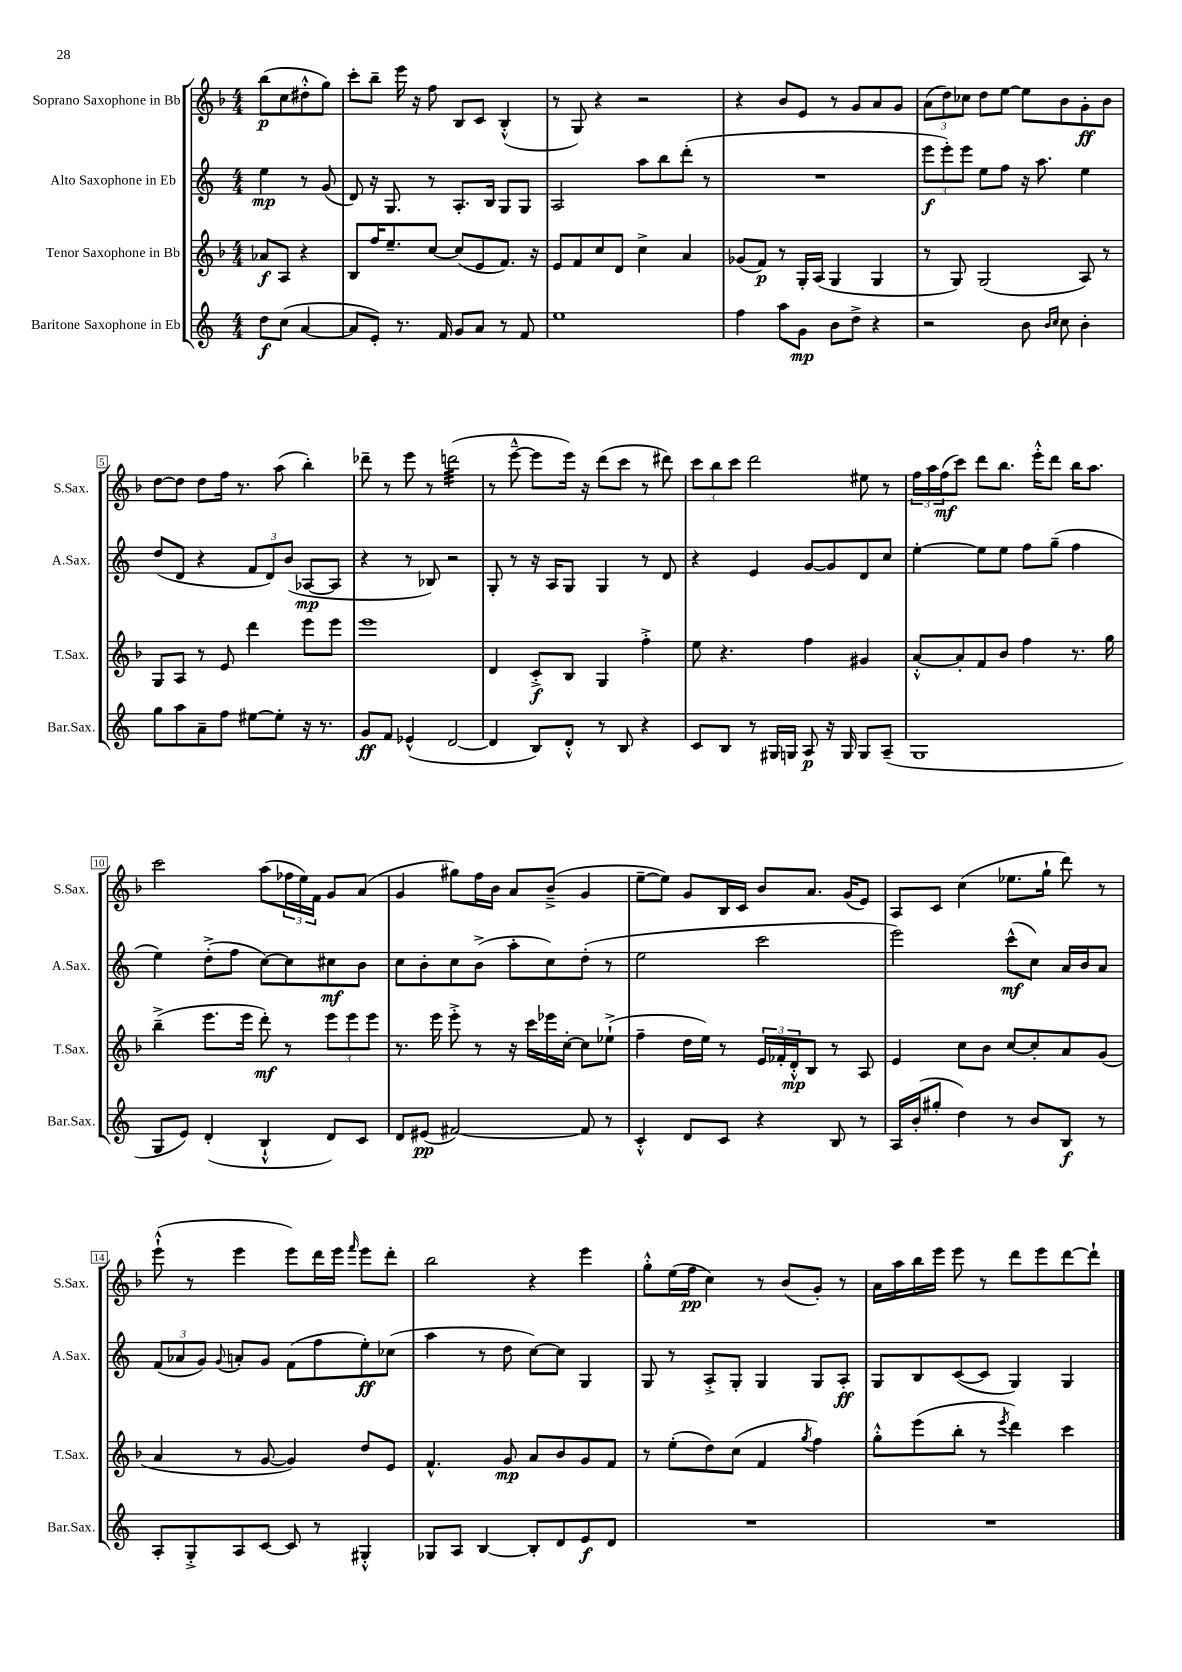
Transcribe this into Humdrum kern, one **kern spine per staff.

**kern	**kern	**kern	**kern
*staff4	*staff3	*staff2	*staff1
*clefG2	*clefG2	*clefG2	*clefG2
*k[]	*k[b-]	*k[]	*k[b-]
*M4/4	*M4/4	*M4/4	*M4/4
8dd\L	8a-/L	4ee\	(8bb-\L
(8cc\J	8A/J	.	8cc\
[4a/	4r	8r	8dd#'^^\
.	.	(8g/	8gg\J)
=	=	=	=
8a/]L	8B-/L	8d/)	8ccc'\L
8e'/J)	16ff/K	16r	8bb-~\J
.	8.ee~/	8.G/	.
8.r	.	.	16eee\
.	.	.	16r
.	[8cc/J	8r	8ff\
16f/	.	.	.
8g/L	(8cc/]L	8.A'/L	8B-/L
8a/J	8e/	.	8c/J
.	.	16B/Jk	.
8r	8.f/J)	8G/L	(4B-'^^/
8f/	.	8G/J	.
.	16r	.	.
=	=	=	=
1ee	8e/L	2A/	8r
.	8f/	.	8G/)
.	8cc/	.	4r
.	8d/J	.	.
.	4cc^\	8aa\L	2r
.	.	8bb\	.
.	4a/	(8ddd'\J	.
.	.	8r	.
=	=	=	=
4ff\	(8g-/L	1r	4r
.	8f/J)	.	.
8aa\L	8r	.	8b-/L
8g\J	16G'/LL	.	8e/J
.	(16A/JJ	.	.
8b\L	4G/	.	8r
8dd^\J	.	.	8g/L
4r	4G/	.	8a/
.	.	.	8g/J
=	=	=	=
2r	8r	12eee\L	(12a\L
.	.	12eee'\)	12dd\)
.	8G/)	.	.
.	.	12eee\J	12cc-\J
.	(2G/	8ee\L	8dd\L
.	.	8ff\J	[8ee\J
8b\	.	16r	8ee\]L
.	.	8.aa\	.
16qqb/LL	.	.	.
16qqcc/JJ	.	.	.
8cc\	.	.	8b-\
4b'\	8A/)	4ee\	8g'\
.	8r	.	8b-\J
=	=	=	=
8gg\L	8G/L	(8dd/L	[8dd\L
8aa\	8A/J	8d/J	8dd\]J
8a~\	8r	4r	8dd\L
8ff\J	8e/	.	16ff\Jk
.	.	.	8.r
[8ee#\L	4ddd\	12f/L	.
.	.	12d/)	.
8ee#'\]J	.	.	(8aa\
.	.	(12b/J	.
16r	8eee\L	[8A-/L	4bb-'\)
8.r	.	.	.
.	8eee\J	8A-/]J	.
=	=	=	=
8g/L	1eee	4r	8ddd-~\
8f/J	.	.	8r
(4e-^^/	.	8r	8eee\
.	.	8B-/)	8r
[2d/	.	2r	(2ddd\
=	=	=	=
4d/]	4d/	8G'/	8r
.	.	8r	[8eee~^^\
8B/L)	8c'^/L	16r	8eee\]L
.	.	16A/LK	.
8d'^^/J	8B-/J	8G/J	16eee\Jk)
.	.	.	16r
8r	4G/	4G/	(8ddd\L
8B/	.	.	8ccc\J
4r	4ff'^\	8r	8r
.	.	8d/	8ddd#\)
=	=	=	=
8c/L	8ee\	4r	12ccc\L
.	.	.	12bb-\
8B/J	4.r	.	.
.	.	.	12ccc\J
8r	.	4e/	2ddd\
16G#/LL	.	.	.
16G/JJ	.	.	.
8A/	4ff\	[8g/L	.
16r	.	8g/]	.
16G/	.	.	.
8G/L	4g#/	8d/	8ee#\
(8A~/J	.	8cc/J	8r
=	=	=	=
1G	[8a'^^/L	[4ee'\	24ff\LL
.	.	.	24aa\
.	.	.	(24ff\J
.	8a'/]	.	8ccc\J)
.	8f/	8ee\]L	8ddd\L
.	8b-/J	8ee\J	8.bb-\J
.	4ff\	8ff\L	.
.	.	.	16eee'^^\LK
.	.	(8gg~\J	8ddd\J
.	8.r	4ff\	16bb-\LK
.	.	.	8.aa\J
.	16gg\	.	.
=	=	=	=
8G/L	(4bb-~^\	4ee\)	2ccc\
8e/J)	.	.	.
(4d'/	8.eee\L	(8dd'^\L	.
.	.	8ff\J	.
.	16eee\Jk	.	.
4B`^^/	8ddd'\)	[8cc\L)	(8aa\L
.	8r	8cc\]	24ff-\L
.	.	.	24ee\)
.	.	.	24f\JJ
8d/L)	12eee\L	8cc#\	8g/L
.	12eee\	.	.
8c/J	.	8b\J	(8a/J
.	12eee\J	.	.
=	=	=	=
8d/L	8.r	8cc\L	4g/
(8e#/J	.	8b'\	.
.	16eee\	.	.
[2f#/)	8eee'^\	8cc\	8gg#\L)
.	8r	(8b^\J	16ff\L
.	.	.	16b-\JJ
.	16r	8aa'\L	8a/L
.	16ccc\LL	.	.
.	16eee-\	8cc\)	(8b-~^/J
.	[16cc'\JJ	.	.
8f#/]	8cc\]L	(8dd'\J	4g/
8r	(8ee-`^\J	8r	.
=	=	=	=
4c'^^/	4ff~\	2ee\	[8ee~\L
.	.	.	8ee\]J)
8d/L	16dd\LL	.	8g/L
.	16ee\JJ)	.	.
8c/J	8r	.	16B-/L
.	.	.	16c/JJ
4r	24e/LL	2ccc\	8b-/L
.	24f-'/	.	.
.	24d'^^/J	.	.
.	8B-/J	.	8.a/J
8B/	8r	.	.
.	.	.	(16g/LK
8r	8A/	.	8e/J)
=	=	=	=
16A/LL	4e/	2eee\)	8A/L
(16b'/J	.	.	.
8gg#'/J	.	.	8c/J
4dd\)	8cc\L	.	(4cc\
.	8b-\J	.	.
8r	[8cc/L	(8ccc^^\L	8.ee-\L
8b/L	8cc'/]	8cc\J)	.
.	.	.	16gg`\Jk
8B/J	8a/	16a/LL	8ddd\)
.	.	16b/J	.
8r	(8g/J	8a/J	8r
=	=	=	=
8A'/L	4a/	(12f/L	(8eee`^^\
.	.	12a-/	.
8G'^/	.	.	8r
.	.	12g/J)	.
.	.	8qqg/	.
8A/	8r	8a'/L	4eee\
[8c/J	[8g/	8g/J	.
8c/]	4g/])	(8f\L	8eee\L)
8r	.	8ff\	16ddd\L
.	.	.	16eee\JJ
.	.	.	16qqfff/
4G#'^^/	8dd/L	8ee'\)	8eee\L
.	8e/J	(8cc-\J	8ddd'\J
=	=	=	=
8G-/L	4.f^^/	4aa\	2bb-\
8A/J	.	.	.
[4B/	.	8r	.
.	8g/	8dd\	.
8B'/]L	8a/L	[8cc\L)	4r
8d/	8b-/	8cc\]J	.
8e/	8g/	4G/	4eee\
8d/J	8f/J	.	.
=	=	=	=
1r	8r	8G/	8gg'^^\L
.	(8ee'\L	8r	(16ee\L
.	.	.	16ff\JJ
.	8dd\)	8A'^/L	4cc\)
.	(8cc\J	8G'/J	.
.	4f/	4G/	8r
.	.	.	(8b-/L
.	8qgg/	.	.
.	4ff\)	8G/L	8g'/J)
.	.	8A'/J	8r
=	=	=	=
1r	8gg'^^\L	8G/L	16a\LL
.	.	.	16aa\
.	(8eee\	8B/	16bb-\
.	.	.	16eee\JJ
.	8bb-'\J	([8c/	8eee\
.	8r	8c/]J	8r
.	8qeee/	.	.
.	4ddd\)	4G/)	8ddd\L
.	.	.	8eee\
.	4ccc\	4G/	[8ddd\
.	.	.	8ddd`\]J
==	==	==	==
*-	*-	*-	*-
